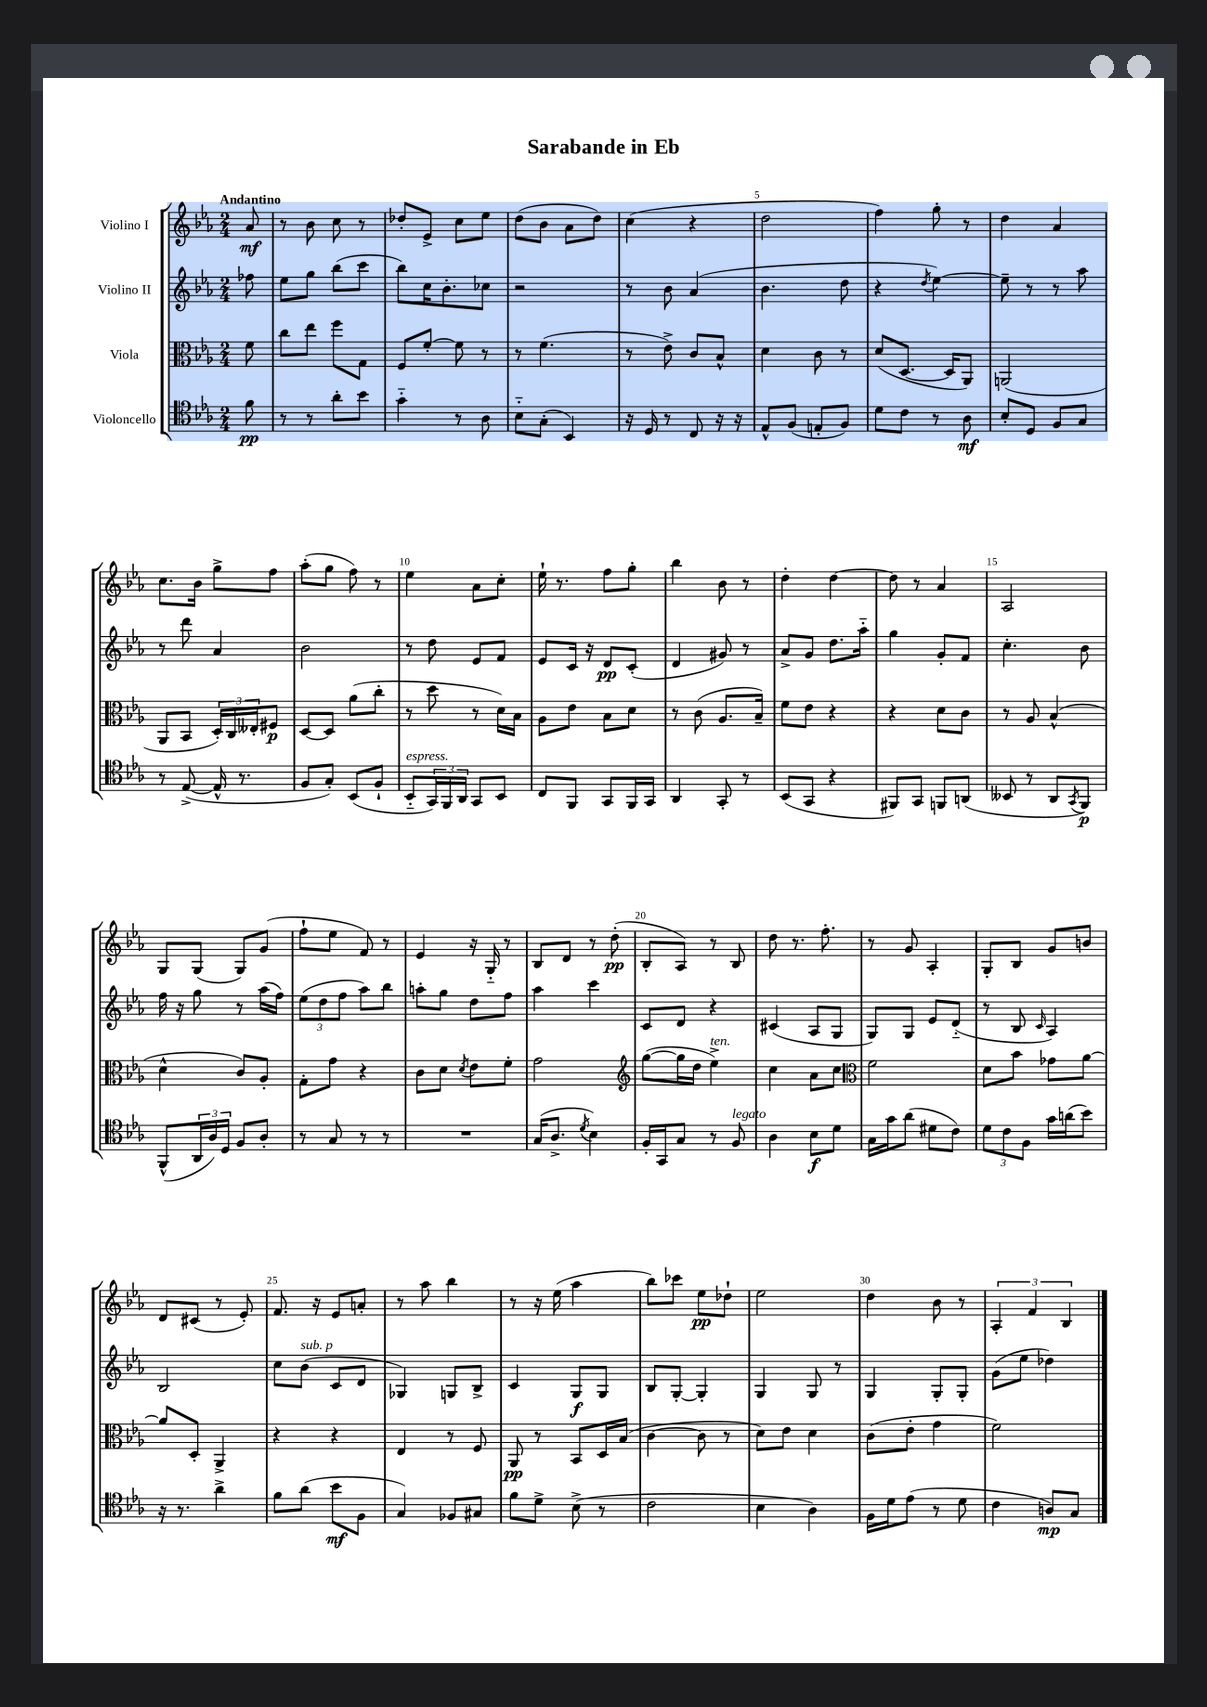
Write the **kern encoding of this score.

**kern	**kern	**kern	**kern
*staff4	*staff3	*staff2	*staff1
*clefC4	*clefC3	*clefG2	*clefG2
*k[b-e-a-]	*k[b-e-a-]	*k[b-e-a-]	*k[b-e-a-]
*M2/4	*M2/4	*M2/4	*M2/4
8f	8f	8ff-	8a-
=	=	=	=
8r	8cc	8ee-	8r
8r	8ee-	8gg	8b-
8a-'	8ff	(8bb-	8cc
8b-	8G	8ccc	8r
=	=	=	=
4g'~	8F	8bb-)	8dd-'
.	[8f'	16cc	8e-^
.	.	8.b-'	.
8r	8f]	.	8cc
8A-	8r	8cc-	8ee-
=	=	=	=
8B-'~	8r	2r	(8dd
(8G'	(4.f	.	8b-
4BB-)	.	.	8a-
.	.	.	8dd)
=	=	=	=
16r	8r	8r	(4cc
16D	.	.	.
8r	8e-^)	8b-	.
8C	8c	(4a-	4r
16r	8B-^^	.	.
16r	.	.	.
=	=	=	=
8E-^^	4d	4.b-	2dd
(8F	.	.	.
8E'	8c	.	.
8F)	8r	8dd	.
=	=	=	=
8d	(8d	4r	4ff)
8c	[8.D	.	.
.	.	8qdd	.
8r	.	[4ee-)	8gg'
.	16D]	.	.
8A-	8AA-)	.	8r
=	=	=	=
8B-'	(2AA	8ee-~]	4dd
8D	.	8r	.
8F	.	8r	4a-
8G	.	8aa-	.
=	=	=	=
8r	8AA-	8r	8.cc
([8E-^	8BB-	8ddd	.
.	.	.	16b-
16E-^^]	24D')	4a-	8gg^
.	24C	.	.
8.r	.	.	.
.	24E--'	.	.
.	8F#	.	8ff
=	=	=	=
8F	[8D	2b-	(8aa-'
8G')	8D]	.	8gg
(8BB-	(8a-	.	8ff)
8F`	8cc'	.	8r
=	=	=	=
8BB-'~	8r	8r	4ee-
24GG)	8dd	8dd	.
24FF	.	.	.
24AA-	.	.	.
8GG	8r	8e-	8a-
8BB-	16d)	8f	8cc'
.	16B-	.	.
=	=	=	=
8C	8A-	8e-	16ee-`
.	.	.	8.r
8FF	8e-	16c	.
.	.	16r	.
8GG	8B-	8d	8ff
16FF	8d	(8c'	8gg'
16GG	.	.	.
=	=	=	=
4AA-	8r	4d	4bb-
.	(8c	.	.
8GG'	8.A-	8g#)	8b-
8r	.	8r	8r
.	16B-~)	.	.
=	=	=	=
(8BB-	8f	8a-^	4dd'
8GG	8e-	8g	.
4r	4r	8.dd	[4dd
.	.	16aa-'~	.
=	=	=	=
8FF#)	4r	4gg	8dd]
8GG	.	.	8r
8FF	8d	8g'	4a-
(8AA	8c	8f	.
=	=	=	=
8BB--	8r	4.cc'	2A-
8r	8A-	.	.
8AA-	(4B-^^	.	.
8qGG	.	.	.
8FF)	.	8b-	.
=	=	=	=
(8FF^^	4d^^	16ff	8G
.	.	16r	.
24AA-	.	8gg	(8G
24A-)	.	.	.
24D	.	.	.
8F	8c)	8r	8G)
8A-'	8A-'	(16aa-	(8g
.	.	16ff)	.
=	=	=	=
8r	8G'	(12ee-	8ff`
.	.	12dd	.
8G	8g	.	8ee-
.	.	12ff	.
8r	4r	8aa-)	8f)
8r	.	8bb-	8r
=	=	=	=
2r	8c	8aa'	4e-
.	8d	8gg	.
.	8qd	.	.
.	8e-	8dd	16r
.	.	.	16G'~
.	8f'	8ff	8r
=	=	=	=
(16G	2g	4aa-	8B-
8.A-^	.	.	.
.	.	.	8d
8qd	.	.	.
4B-)	.	4ccc	8r
.	.	.	(8dd'
=	=	=	=
*	*clefG2	*	*
16F'	([8gg	8c	8B-'
16GG	.	.	.
8G	16gg]	8d	8A-)
.	16dd	.	.
8r	4ee-^)	4r	8r
8F	.	.	8B-
=	=	=	=
4A-	4cc	(4c#	8dd
.	.	.	8.r
8B-	8a-	8A-	.
.	.	.	8.ff'
8d	8cc	8G	.
=	=	=	=
*	*clefC3	*	*
16G	2f	8G)	8r
16g	.	.	.
(8a-	.	8G	8g
8d#	.	8e-	4A-'
8c)	.	(8d'~	.
=	=	=	=
12d	8d	8r	8G'
12c	.	.	.
.	8b-	8B-	8B-
12F	.	.	.
.	.	16qqc	.
16g	8g-	4A-)	8g
(16a	.	.	.
8b-)	[8a-	.	8b
=	=	=	=
16r	8a-]	2B-	8d
8.r	.	.	.
.	8D'	.	(8c#
4a-^	4AA-^	.	8r
.	.	.	8e-')
=	=	=	=
8f	4r	8cc	8.f
(8a-	.	(8b-	.
.	.	.	16r
8b-	4r	8c	8e-
8F	.	8d	8a'
=	=	=	=
4G)	4E-	4G-)	8r
.	.	.	8aa-
8F-	8r	8G	4bb-
8G#	8F	8B-^	.
=	=	=	=
8f	8AA-	4c	8r
8d^	8r	.	16r
.	.	.	(16ee-
(8B-^	8BB-	8G	4aa-
8r	16D	8G	.
.	(16B-	.	.
=	=	=	=
2c	[4c	8B-	8bb-)
.	.	[8G'	8ccc-
.	8c]	4G']	8ee-
.	8r	.	8dd-`
=	=	=	=
4B-	8d)	4G	2ee-
.	8e-	.	.
4A-)	4d	8G	.
.	.	8r	.
=	=	=	=
16F	(8c	4G	4dd
16d	.	.	.
(8e-	8e-'	.	.
8r	4g	8G'	8b-
8d	.	8G'	8r
=	=	=	=
4c	2f)	(8g	6A-'
.	.	8ee-	.
.	.	.	6f
8A)	.	4dd-)	.
.	.	.	6B-
8G	.	.	.
==	==	==	==
*-	*-	*-	*-
